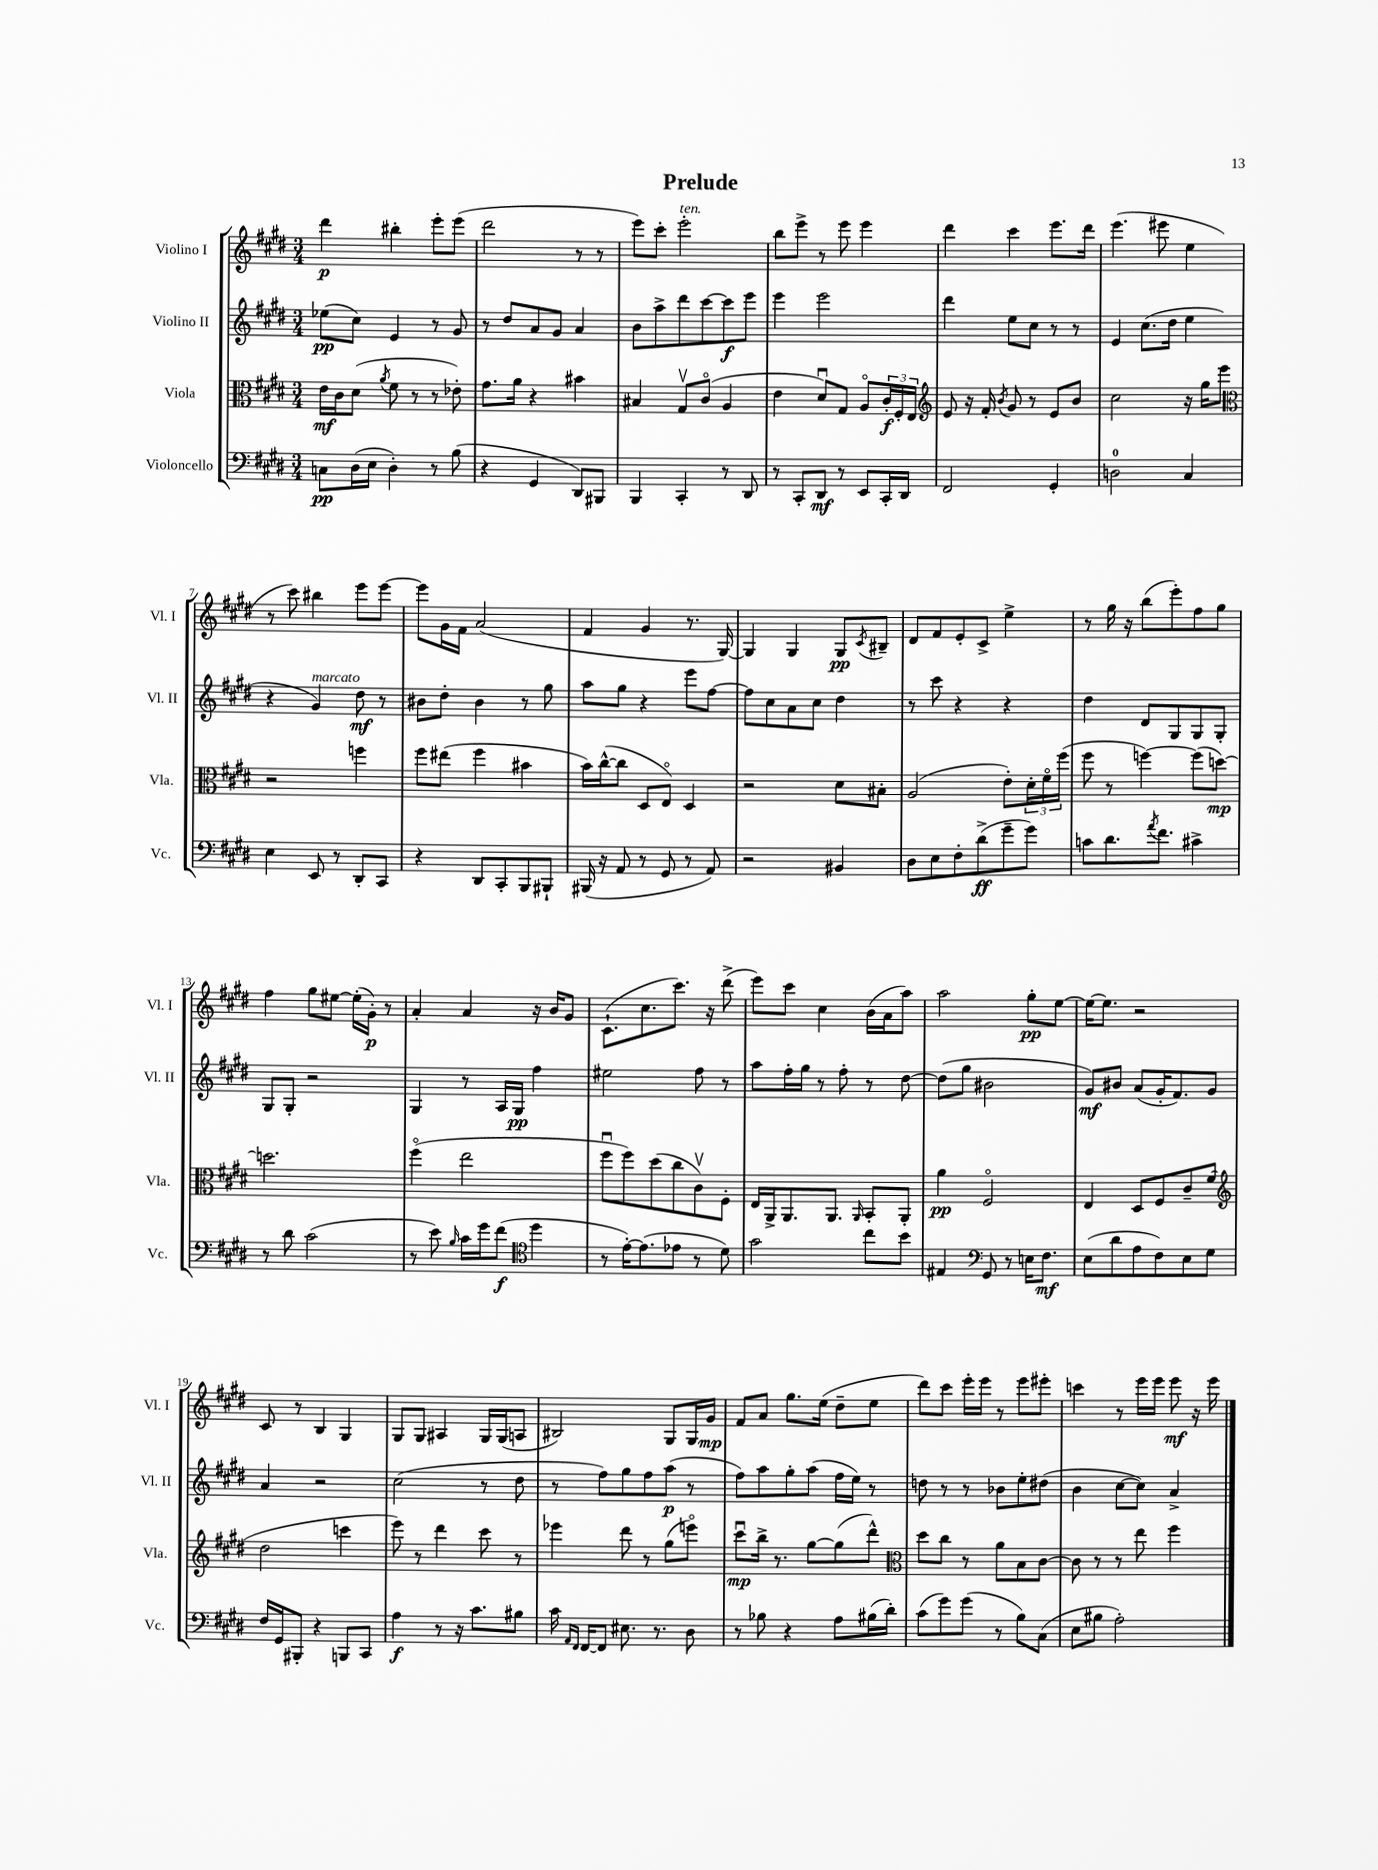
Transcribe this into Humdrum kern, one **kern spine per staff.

**kern	**kern	**kern	**kern
*staff4	*staff3	*staff2	*staff1
*clefF4	*clefC3	*clefG2	*clefG2
*k[f#c#g#d#]	*k[f#c#g#d#]	*k[f#c#g#d#]	*k[f#c#g#d#]
*M3/4	*M3/4	*M3/4	*M3/4
8C	16e	(8ee-	4ddd#
.	16c#	.	.
(16D#	(8d#	8cc#)	.
16E	.	.	.
.	8qa	.	.
4D#')	8f#	4e	4bb#'
.	8r	.	.
8r	8r	8r	8eee'
(8B	8e-')	8g#	(8eee
=	=	=	=
4r	8.g#	8r	2ddd#
.	.	8dd#	.
.	16a	.	.
4GG#	4r	8a	.
.	.	8g#	.
8DD#)	4b#	4a	8r
8BBB#	.	.	8r
=	=	=	=
4BBB	4B#	8b	8eee)
.	.	8aa^	8ccc#'
4CC#'	8G#v	8ddd#	2eee'
.	(8c#o	[8ccc#	.
8r	4A	8ccc#]	.
8DD#	.	8eee	.
=	=	=	=
8r	4e	4eee	8bb
8CC#'	.	.	8eee^
8DD#	8d#u)	2eee	8r
8r	8G#	.	8eee
8EE	8Ao	.	4eee
16CC#'	24c#'	.	.
.	24F#'	.	.
16DD#	.	.	.
.	24E	.	.
=	=	=	=
*	*clefG2	*	*
2FF#	8e	4ddd#	4ddd#
.	16r	.	.
.	16f#'	.	.
.	8qb	.	.
.	8g#	8ee	4ccc#
.	8r	8cc#	.
4GG#'	8e	8r	8.eee
.	8b	8r	.
.	.	.	16ddd#
=	=	=	=
2D	2cc#	4e	(4.eee
.	.	(8.cc#	.
.	.	.	8eee#
.	.	16dd#	.
4C#	16r	4ee	4ee
.	16gg#	.	.
.	8eee	.	.
=	=	=	=
*	*clefC3	*	*
4E	2r	4r	8r
.	.	.	8ccc#)
8EE	.	4g#)	4bb#
8r	.	.	.
8DD#'	4ff	8dd#	8eee
8CC#	.	8r	[8eee
=	=	=	=
4r	8ff#	8b#	8eee]
.	(8ee#	8dd#'	16g#
.	.	.	16f#
8DD#	4ff#	4b#	(2a
8CC#'	.	.	.
8BBB	4b#	8r	.
8BBB#`	.	8gg#	.
=	=	=	=
(16BBB#	16b)	8aa	4f#
16r	([16cc#^^	.	.
8AA	8cc#]	8gg#	.
8r	8D#	4r	4g#
8GG#	8Eo)	.	.
8r	4D#	8eee	8.r
8AA)	.	[8ff#	.
.	.	.	[16G#)
=	=	=	=
2r	2r	8ff#]	4G#]
.	.	8cc#	.
.	.	8a	4G#
.	.	8cc#	.
4BB#	8d#	4dd#	8G#
.	.	.	8qc#
.	8B#'	.	8B#~
=	=	=	=
8D#	(2A	8r	8d#
8E	.	8ccc#	8f#
8F#'	.	4r	8e'
(8d#^	.	.	8c#^
8g#~	8e')	4r	4ee^
8g#)	24d#'	.	.
.	24f#o	.	.
.	(24ff#	.	.
=	=	=	=
8c	8ff#	4dd#	8r
8.d#	8r	.	16gg#
.	.	.	16r
.	[4ff)	8d#	(8bb
8qa	.	.	.
8.f#	.	.	.
.	.	8G#	8eee')
4c#^	(8ff]	8G#	8ff#
.	[8dd)	8G#'	8gg#
=	=	=	=
8r	2.dd]	8G#	4ff#
8d#	.	8G#'	.
(2c#	.	2r	8gg#
.	.	.	[8ee#
.	.	.	(16ee#']
.	.	.	16g#')
.	.	.	8r
=	=	=	=
8r	(4ff#o	4G#	4a'
8e)	.	.	.
16qqB	.	.	.
16c#	2ee	8r	4a
16g#	.	.	.
(8f#	.	16A	.
.	.	16G#	.
*clefC4	*	*	*
4dd#	.	4ff#	16r
.	.	.	16b
.	.	.	8g#
=	=	=	=
8r	8ff#u	2ee#	(8.c#`
[16e')	8ff#)	.	.
(8.e]	.	.	8.cc#
.	(8dd#	.	.
8e-	8cc#	.	8.ccc#)
8r	8c#v)	8ff#	.
.	.	.	16r
8d#)	8F#'	8r	(8ddd#^
=	=	=	=
2g#	16E	8aa	8eee)
.	16AA^	.	.
.	8.AA	16ff#'	8ccc#
.	.	16gg#	.
.	.	8r	4cc#
.	8.AA	.	.
.	.	8ff#'	.
.	16qqAA	.	.
8cc#	8BB'	8r	(16b
.	.	.	16a
8b	8AA'	[8dd#	8aa)
=	=	=	=
4E#	4a	(8dd#]	2aa
.	.	8gg#	.
*clefF4	*	*	*
8GG#	2F#o	2b#	.
8r	.	.	.
16E	.	.	8gg#'
8.F#	.	.	.
.	.	.	[8ee
=	=	=	=
(8E	4E	8g#)	16ee_
.	.	.	8.ee]
8d#	.	8b#	.
8A	8D#	(8a	2r
8F#)	8F#	16g#'	.
.	.	8.f#)	.
8E	8c#~	.	.
8G#	(8f#	8g#	.
=	=	=	=
*	*clefG2	*	*
16F#	2dd#	4a	8c#
16GG#	.	.	.
8BBB#'	.	.	8r
4r	.	2r	4B
8BBB	4ccc	.	4G#
8CC#	.	.	.
=	=	=	=
4A	8eee)	(2cc#	8G#
.	8r	.	8G#
8r	4ddd#	.	4A#
16r	.	.	.
8.c#	.	.	.
.	8ccc#	8r	16G#
.	.	.	(16G#
8B#	8r	8dd#	8A
=	=	=	=
16c#	4eee-	8r	2B#)
16qqAA	.	.	.
16qqFF#	.	.	.
[16FF#	.	.	.
8FF#]	.	8ff#)	.
8.E#	8ddd#	8gg#	.
.	8r	8ff#	.
8.r	.	.	.
.	(8gg#	(8aa	8G#
8D#	8eeeo)	8r	16G#
.	.	.	16g#
=	=	=	=
8r	8ccc#u	8ff#)	8f#
8B-	16bb^	8aa	8a
.	8.r	.	.
4r	.	8gg#'	8.gg#
.	[8gg#	(8aa	.
.	.	.	(16ee
8A	(8gg#]	16ff#	8dd#~
.	.	16ee)	.
(16B#	8ddd#^^)	8r	8ee
16d#')	.	.	.
=	=	=	=
*	*clefC3	*	*
(8c#	8dd#	8dd	8ddd#)
8g#)	8cc#	8r	8ccc#
(8g#	8r	8r	16eee'
.	.	.	16eee
8r	8a	8b-	8r
8B)	8B	8ee'	8eee
(8C#	[8c#	(8dd#	8eee#'
=	=	=	=
8E	8c#]	4b	4ccc
8B#	8r	.	.
2A')	8r	[8cc#	8r
.	8ee	8cc#])	16eee
.	.	.	16eee
.	4ff#	4a^	8eee
.	.	.	16r
.	.	.	16eee
==	==	==	==
*-	*-	*-	*-
